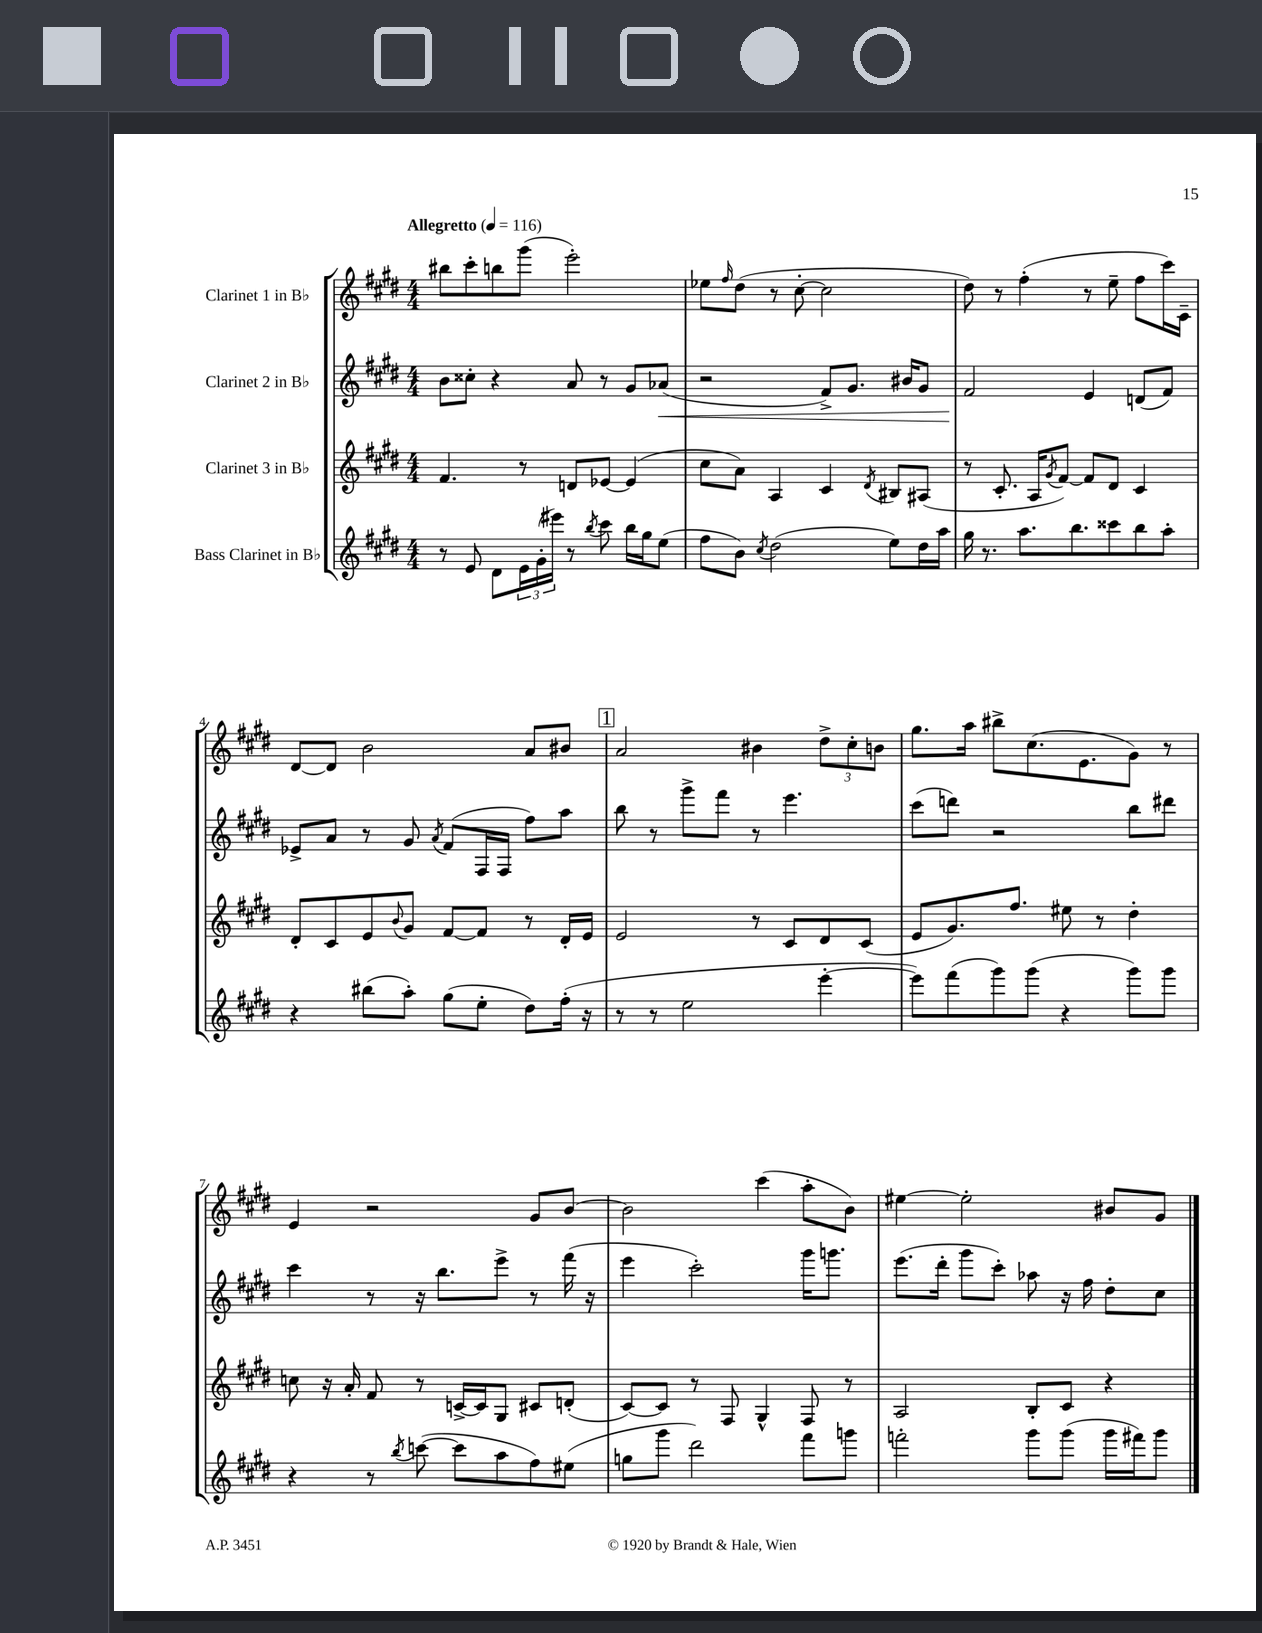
<<
\new StaffGroup <<
\new Staff = "s0" \with { instrumentName = "Clarinet 1 in Bb" } {
    \clef treble \key e \major \numericTimeSignature \time 4/4 \tempo "Allegretto" 4 = 116
    bis''8 cis'''8-. b''8 gis'''8( e'''2-.) |
    ees''8 \grace { fis''16 } dis''8( r8 cis''8~-. cis''2 |
    dis''8) r8 fis''4-.( r8 e''8-- fis''8 cis'''16) cis'16-- |
    dis'8~ dis'8 b'2 a'8 bis'8 |
    \mark \markup { \box "1" } a'2 bis'4 \tuplet 3/2 { dis''8-> cis''8-. b'8 } |
    gis''8. a''16 bis''8-> cis''8.( e'8. gis'8) r8 |
    e'4 r2 gis'8 b'8~ |
    b'2 cis'''4( a''8-. b'8) |
    eis''4~ eis''2-. bis'8 gis'8 \bar "|." |
}
\new Staff = "s1" \with { instrumentName = "Clarinet 2 in Bb" } {
    \clef treble \key e \major \numericTimeSignature \time 4/4
    b'8 cisis''8-. r4 a'8 r8 gis'8 aes'8\<( |
    r2 fis'8->) gis'8. bis'16 gis'8 |
    fis'2\! e'4 d'8( fis'8) |
    ees'8-> a'8 r8 gis'8 \acciaccatura { a'8 } fis'8( fis16 fis16 fis''8) a''8 |
    \mark \markup { \box "1" } b''8 r8 gis'''8-> fis'''8 r8 e'''4. |
    cis'''8( d'''8) r2 b''8 dis'''8 |
    cis'''4 r8 r16 b''8. e'''8-> r8 fis'''16( r16 |
    e'''4 cis'''2-.) gis'''16 g'''8. |
    e'''8.( dis'''16-. gis'''8 cis'''8-.) aes''8 r16 fis''16 dis''8-. cis''8 \bar "|." |
}
\new Staff = "s2" \with { instrumentName = "Clarinet 3 in Bb" } {
    \clef treble \key e \major \numericTimeSignature \time 4/4
    fis'4. r8 d'8 ees'8~ ees'4( |
    cis''8 a'8) a4 cis'4 \acciaccatura { dis'8 } bis8 ais8( |
    r8 cis'8.-. a16 \acciaccatura { gis'8 } fis'8~) fis'8 dis'8 cis'4 |
    dis'8-. cis'8 e'8 \appoggiatura { b'8 } gis'8 fis'8~ fis'8 r8 dis'16-. e'16 |
    \mark \markup { \box "1" } e'2 r8 cis'8 dis'8 cis'8( |
    e'8 gis'8.) fis''8. eis''8 r8 dis''4-. |
    c''8 r16 a'16-. fis'8 r8 c'16~-> c'16 gis8 cis'8 d'8-.( |
    cis'8~) cis'8 r8 fis8 gis4-^ fis8 r8 |
    a2 b8-. cis'8 r4 \bar "|." |
}
\new Staff = "s3" \with { instrumentName = "Bass Clarinet in Bb" } {
    \clef treble \key e \major \numericTimeSignature \time 4/4
    r8 e'8 dis'8 \tuplet 3/2 { e'16 gis'16-.( eis'''16) } r8 \acciaccatura { b''8 } cis'''8 b''16 gis''16 e''8( |
    fis''8 b'8) \acciaccatura { cis''8 } dis''2( e''8) dis''16 a''16 |
    gis''16 r8. a''8. b''8. cisis'''8 b''8 a''8-. |
    r4 bis''8( a''8-.) gis''8( e''8-. dis''8) fis''16-.( r16 |
    \mark \markup { \box "1" } r8 r8 e''2 e'''4~-. |
    e'''8) fis'''8( gis'''8) gis'''8( r4 gis'''8) gis'''8 |
    r4 r8 \acciaccatura { b''8 } c'''8~( c'''8 a''8 fis''8) eis''8( |
    g''8 gis'''8 dis'''2) fis'''8 g'''8 |
    f'''2-. gis'''8 gis'''8( gis'''16 fis'''16) gis'''8 \bar "|." |
}
>>
>>
